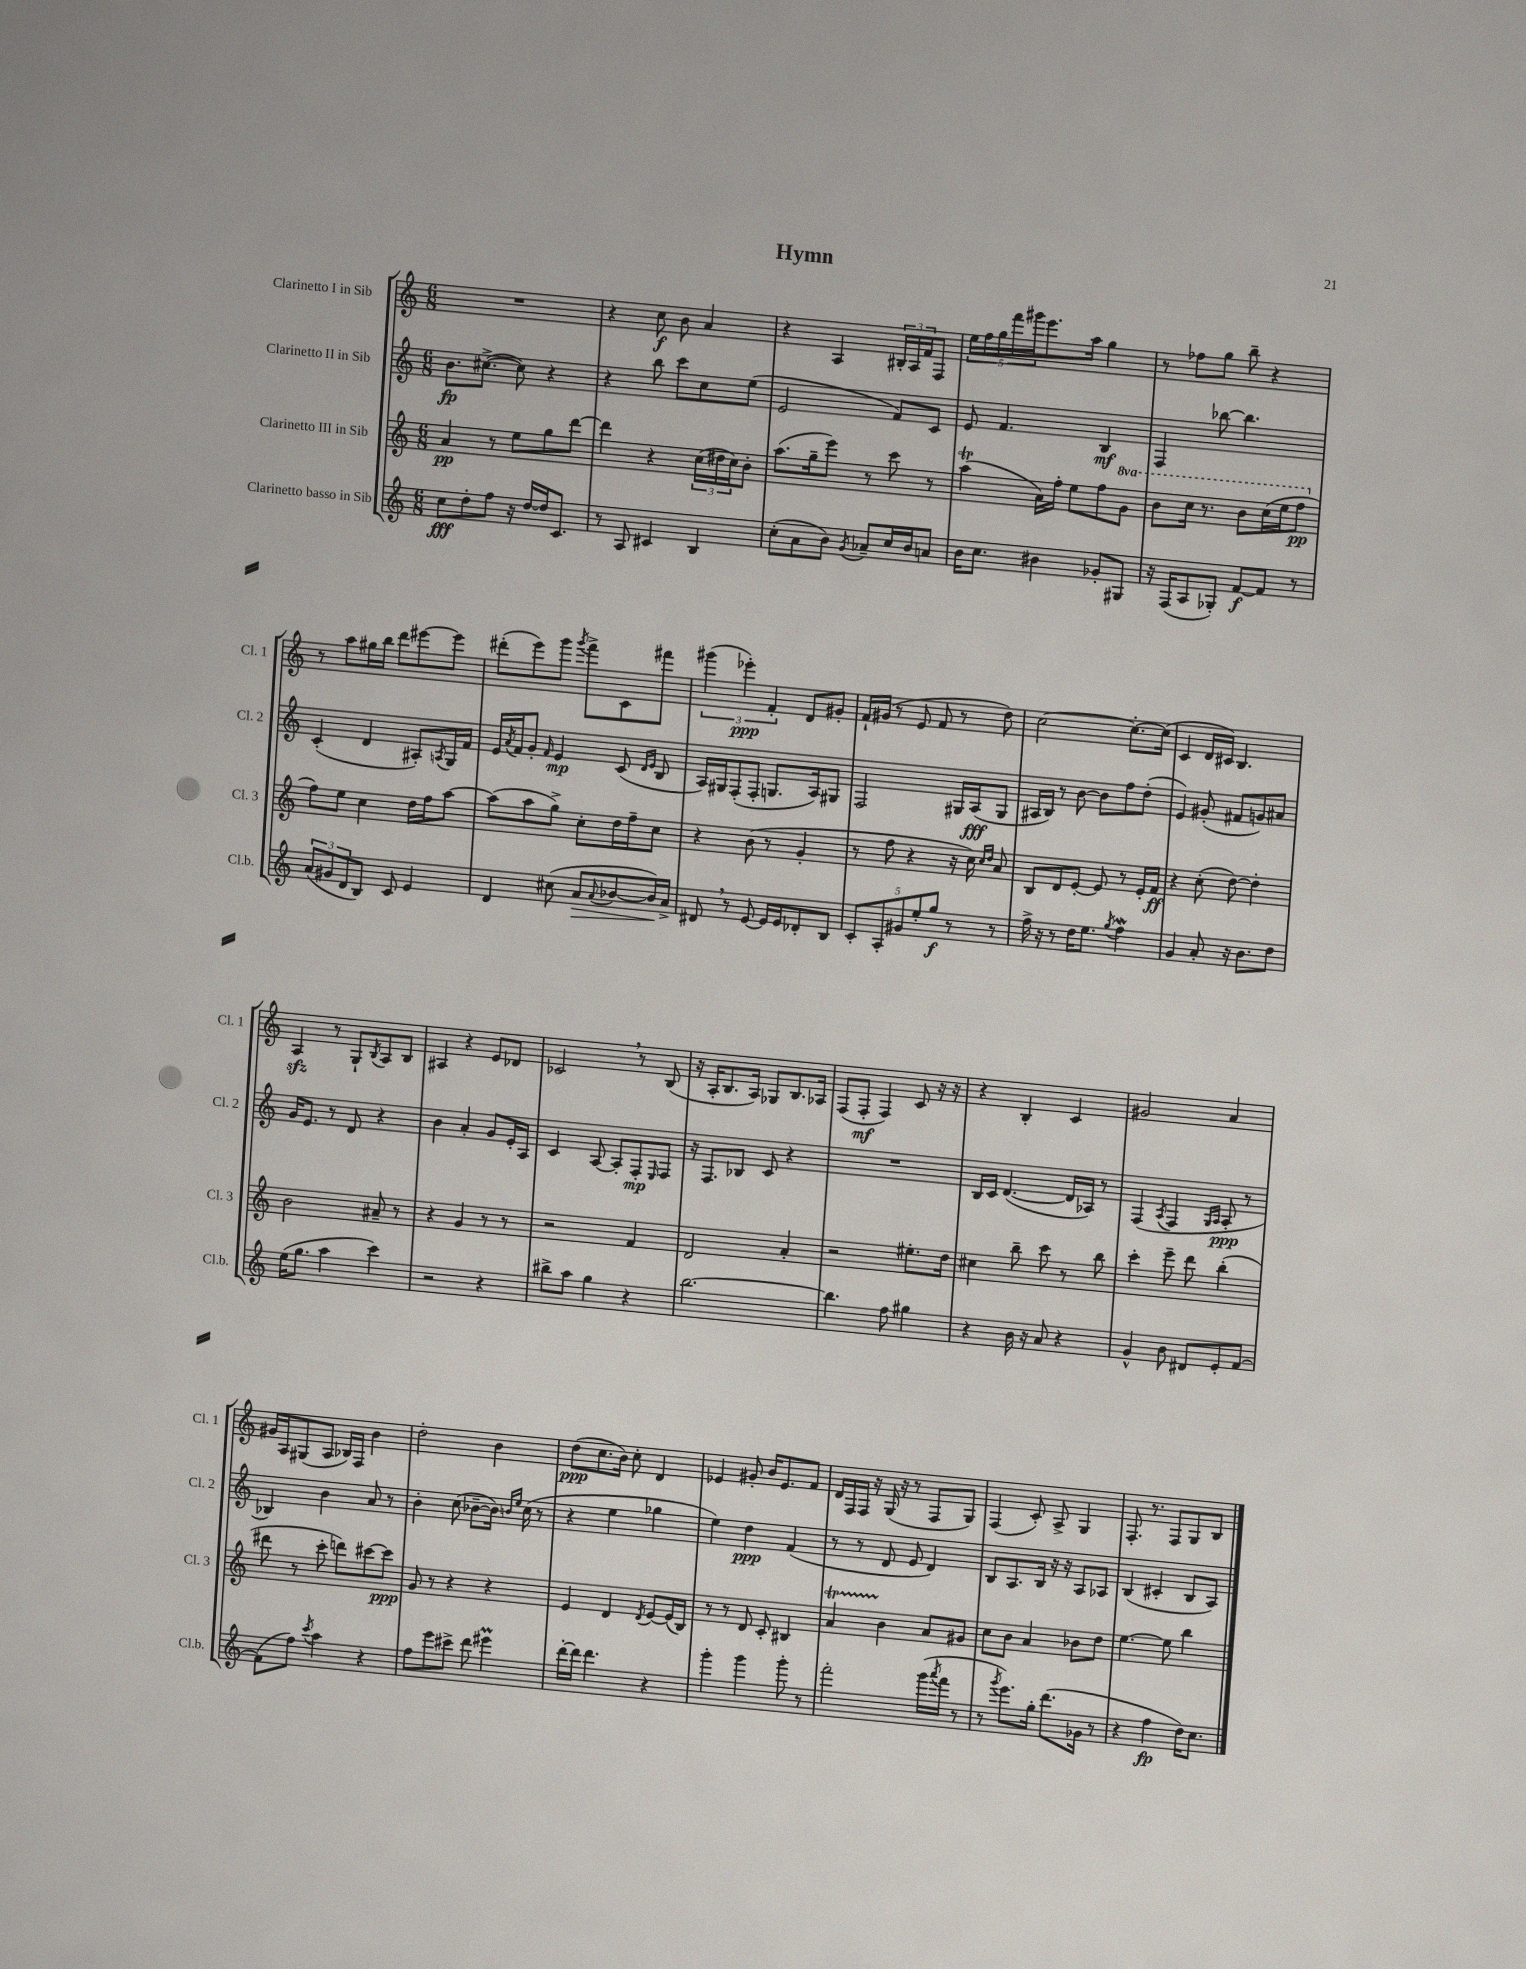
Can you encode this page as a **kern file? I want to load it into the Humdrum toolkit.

**kern	**kern	**kern	**kern
*staff4	*staff3	*staff2	*staff1
*clefG2	*clefG2	*clefG2	*clefG2
*k[]	*k[]	*k[]	*k[]
*M6/8	*M6/8	*M6/8	*M6/8
8cc\L	4a/	8.b\L	2.r
8dd'\	.	.	.
.	.	([8.cc#^\J	.
8ff\J	8r	.	.
16r	8ee\L	8cc#\])	.
[16dd/LL	.	.	.
16dd/]J	8gg\	4r	.
8.c/J	.	.	.
.	[8ddd\J	.	.
=	=	=	=
8r	4ddd\]	4r	4r
8A/	.	.	.
4c#/	4r	8bb\	8cc\
.	.	8ccc\L	8b\
4B/	(24cc\LL	8cc\	4a/
.	24dd#\	.	.
.	24cc\J)	.	.
.	8b'\J	(8ee\J	.
=	=	=	=
(8cc'\L	(8.aa\L	2e/	4r
8a\	.	.	.
.	16gg~\k	.	.
8b\J)	8eee\J)	.	4A/
8qg/	.	.	.
8a-~/L	8r	.	.
16cc/L	8ccc\	8f/L)	24B#'/LL
.	.	.	24A/
16b/J	.	.	.
.	.	.	24f/J
8a/J	8r	8c/J	8F/J
=	=	=	=
16b\LK	(4aa\	8e/	20ee\LL
.	.	.	20ff\
8.cc\J	.	.	.
.	.	.	20gg\
.	.	4.f/	.
.	.	.	20fff\
.	.	.	20ggg#\J
4b#\	16a\LL)	.	8.eee\
.	16ff'\JJ	.	.
.	8ee\L	.	.
.	.	.	16aa\Jk
8g-'/L	8ff\	4B/	4gg\
8G#/J	8gg\J	.	.
=	=	=	=
16r	8bb\L	4F/	8r
(16F/LK	.	.	.
8A/	16ccc\Jk	.	8ff-\L
.	8.r	.	.
8G-'/J)	.	[8bb-\	8gg\J
[8f/L	8bb\L	4.bb-\]	8bb~\
8f/]J	(16ccc\L	.	4r
.	16eee\J	.	.
8r	8fff\J	.	.
=	=	=	=
(12a/L	8ff\L)	(4c'/	8r
12g#/	.	.	.
.	8ee\J	.	8aa\L
12d/	.	.	.
8B/J)	4cc\	4d/	16gg#\L
.	.	.	16bb\JJ
8c/	.	.	8ddd\L
4e/	16dd\LL	8A#'/L)	[8eee#\
.	16ff\J	.	.
.	.	8qA/	.
.	[8aa\J	16G/L	8eee#\]J
.	.	16f/JJ	.
=	=	=	=
4d/	(8aa\]L	16e/LL	(8ddd#'\L
.	.	8qa/	.
.	.	16f/J	.
.	8aa\	8g'/J	8eee\)
.	.	16qqf/	.
(8cc#\	8gg^\J)	4e/	8ggg\J
.	.	.	8qggg/
8a/L	8cc'\L	.	8fff^\L
8qqa/	.	.	.
[8b-/	16dd\L	(8c/	8c\
.	16ff~\J	.	.
.	.	16qqd/LL	.
.	.	16qqe/JJ	.
16b-/]L)	8cc\J	8B/	8fff#\J
16a^/JJ	.	.	.
=	=	=	=
8d#/	4r	16A/LL)	(6ggg#\
.	.	16G#/J	.
8r	.	(8F'/	.
.	.	.	6eee-'\)
[8e/	(8b\	8F'/J	.
.	.	.	6f'/
16e/]LL	8r	8.G/L	.
16e/J	.	.	.
8d-'/	4g'/	.	8d/L
.	.	16A/k)	.
8B/J	.	8G#/J	8g#'/J
=	=	=	=
10c'/L	8r	2F/	16f`/LL
.	.	.	(16g#/JJ
10A'/	.	.	.
.	8ff\	.	8r
10g#/	.	.	.
.	4r	.	8e/
10ee'/	.	.	.
.	.	.	8f/
10gg/J	.	.	.
8r	16r	16G#/LL	8r
.	16cc\)	(16A/J	.
.	16qqcc/LL	.	.
.	16qqdd/JJ	.	.
8r	8a/	8G#/J	8dd\)
=	=	=	=
16ff^\	8B/L	16A#/LL	[2cc\
16r	.	16B/JJ)	.
8r	8d/	8r	.
16dd\LK	[8e'/J	[8b\	.
8.ee\J	.	.	.
.	8e/]	8b\]L	.
8qgg/	.	.	.
4ff\	8r	8ff\	8.cc'\_L
.	16e'/LL	(8dd'\J	.
.	16f/JJ	.	(16cc\]Jk
=	=	=	=
4g/	4r	4e/)	4c/
8a'/	(8cc'\	(8g#'/	16d/LL
.	.	.	16c#/JJ)
16r	[8dd\)	8f#/L	4.B/
8.b\L	.	.	.
.	4dd'\]	8g/)	.
8dd\J	.	8a#/J	.
=	=	=	=
(16ee\LK	2b\	16g/LK	4A/
8.gg\J	.	8.e/J	.
4aa\	.	8r	8r
.	.	8d/	8G`/L
.	.	.	8qB/
4ccc\)	8a#~/	4r	8A/
.	8r	.	8B/J
=	=	=	=
2r	4r	4b\	4A#/
.	4g/	4a'/	4r
4r	8r	8g/L	8e/L
.	8r	16e'/L	8d-/J
.	.	16A/JJ	.
=	=	=	=
8bb#^\L	2r	4c/	2c-/
8aa\J	.	.	.
4gg\	.	[8A/	.
.	.	8A'/]L	.
4r	4f/	8F'/	8r
.	.	16qqE/	.
.	.	8F/J	(8B/
=	=	=	=
[2.bb\	2d/	16r	16r
.	.	8.F/L	16A'/LK
.	.	.	8.B/
.	.	8B-/J	.
.	.	.	16A/Jk)
.	.	8c/	8G-/L
.	4a'/	4r	8.B/
.	.	.	16A-/Jk
=	=	=	=
4.bb\]	2r	2.r	(8F/L
.	.	.	8F'/J
.	.	.	4F/)
8ff\	.	.	.
4gg#\	8.ee#'\L	.	8c/
.	.	.	16r
.	16dd\Jk	.	16r
=	=	=	=
4r	4cc#\	16B/LL	4r
.	.	16c/JJ	.
.	.	([4.d/	.
16b\	8bb~\	.	4B'/
16r	.	.	.
8a/	8ccc\	.	.
4r	8r	16d/]LL	4c/
.	.	16A-/JJ)	.
.	8bb\	8r	.
=	=	=	=
4g^^/	4ccc'\	(4F/	2g#/
.	.	8qA/	.
8b\	8eee~\	4F/	.
8d#/L	8ddd\	.	.
.	.	16qqG/LL	.
.	.	16qqA/JJ	.
8e'/	(4bb'\	8A'/	4a/
[8f/J	.	8r	.
=	=	=	=
(8f\]L	8ddd#\	4B-/)	16g#/LL
.	.	.	16A/J
8ff\J)	8r	.	(8G#/
8qccc/	.	.	.
4aa\	8ccc'\	4b\	8A/J
.	8ddd\L)	.	16B-/LL)
.	.	.	16F/JJ
4r	[8ccc#\	8a/	4b\
.	8ccc#\]J	8r	.
=	=	=	=
8ff\L	8g/	4b'\	2dd'\
8eee\	8r	.	.
8ccc#^\J	4r	(8cc\	.
8ddd\	.	[8b-~\L	.
4eee#\	4r	16b-\]Jk)	4b\
.	.	16qqb/LL	.
.	.	16qqee/JJ	.
.	.	(16cc\	.
.	.	8r	.
=	=	=	=
[16ddd'\LL	4e/	4r	(8dd\L
16ddd\]JJ	.	.	.
4.ddd\	.	.	8.cc\
.	4d/	4ee\	.
.	.	.	16b\Jk)
.	.	.	8cc'\
.	8qd/	.	.
4r	[8e/L	4gg-\	4d/
.	(16e/]L	.	.
.	16B/JJ)	.	.
=	=	=	=
4ggg'\	8r	4ee\)	4e-/
.	8r	.	.
4ggg\	8d/	4dd\	8g#'/
.	8c'/	.	16b/LK
.	.	.	8.e-/
8ggg'\	4B#/	(4f/	.
8r	.	.	8f/J
=	=	=	=
2fff'\	4a/	8r	16d/LL
.	.	.	16F/
.	.	8r	16F/JJ
.	.	.	16r
.	4b\	8d/	(16G/
.	.	.	16r
.	.	8e/	8r
(16ggg\LL	8a/L	4d/)	8F/L
8qaaa/	.	.	.
16fff\JJ	.	.	.
8r	8g#/J	.	8G/J)
=	=	=	=
8r	8cc\L	8B/L	(4F/
8qggg/	.	.	.
8.eee\L)	8b\J	8.A/	.
.	4a/	.	8c'/)
16gg'\Jk	.	16B/Jk	.
(8.ddd\L	.	16r	8A^/
.	.	16r	.
.	8b-\L	8A/L	4G/
16g-\Jk	.	.	.
8r	8dd\J	8A-/J	.
=	=	=	=
4r	[4.ee\	(4B/	8.F'/
.	.	.	8.r
4ff\	.	4c#'/	.
.	8ee\]	.	8F/L
16dd\LK)	4bb\	8B/L	8G/
8.cc\J	.	.	.
.	.	8A/J)	8B/J
==	==	==	==
*-	*-	*-	*-
